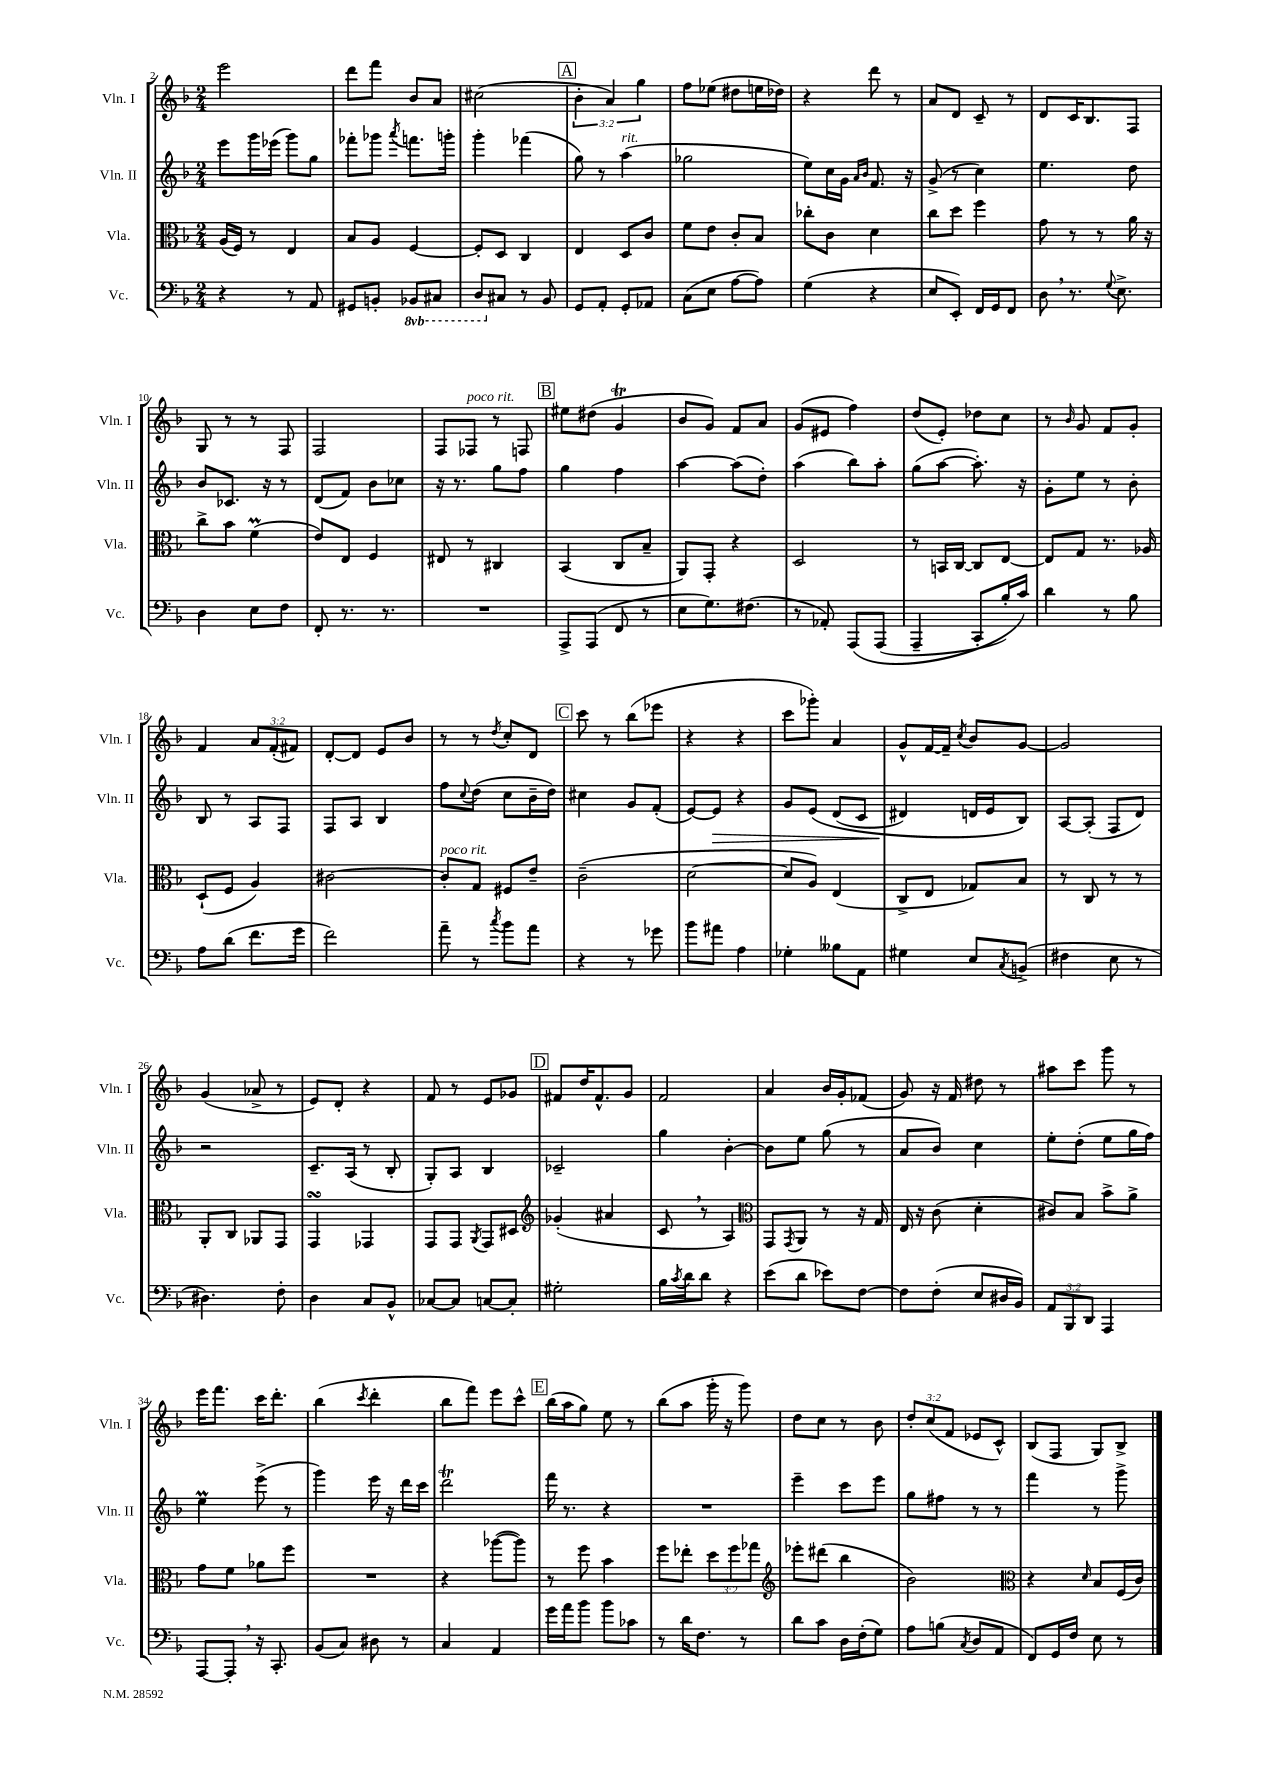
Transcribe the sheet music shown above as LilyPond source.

<<
\new StaffGroup <<
\new Staff = "s0" \with { instrumentName = "Vln. I" shortInstrumentName = "Vln. I" } {
    \clef treble \key f \major \numericTimeSignature \time 2/4 \override Staff.TupletNumber.text = #tuplet-number::calc-fraction-text
    e'''2 |
    d'''8 f'''8 bes'8 a'8 |
    cis''2( |
    \mark \markup { \box "A" } \tuplet 3/2 { bes'4-. a'4) g''4 } |
    f''8 ees''8( dis''8 e''16 des''16) |
    r4 d'''8 r8 |
    a'8 d'8 c'8-- r8 |
    d'8 c'16 bes8. f8 |
    g8 r8 r8 f8 |
    f2 |
    f8 fes8^\markup { \italic "poco rit." } r8 f8 |
    \mark \markup { \box "B" } eis''8 dis''8( g'4\trill |
    bes'8 g'8) f'8 a'8 |
    g'8( eis'8 f''4) |
    d''8( e'8-.) des''8 c''8 |
    r8 \grace { bes'16 } g'8 f'8 g'8-. |
    f'4 \tuplet 3/2 { a'8 f'8-.( fis'8) } |
    d'8~-. d'8 e'8 bes'8 |
    r8 r8 \acciaccatura { d''8 } c''8-. d'8 |
    \mark \markup { \box "C" } c'''8 r8 bes''8( ees'''8 |
    r4 r4 |
    c'''8 ges'''8-.) a'4 |
    g'8-^ f'16~ f'16-- \acciaccatura { c''8 } bes'8 g'8~ |
    g'2 |
    g'4( aes'8-> r8 |
    e'8) d'8-. r4 |
    f'8 r8 e'8 ges'8 |
    \mark \markup { \box "D" } fis'8 d''16 fis'8.-^ g'8 |
    f'2 |
    a'4 bes'16 g'16-. fes'8( |
    g'8) r16 f'16 dis''8 r8 |
    ais''8 c'''8 g'''8 r8 |
    e'''16 f'''8. c'''16 d'''8.-. |
    bes''4( \acciaccatura { c'''8 } d'''4-. |
    bes''8 f'''8) e'''8 c'''8-^ |
    \mark \markup { \box "E" } bes''16( a''16 g''8) e''8 r8 |
    bes''8( a''8 g'''16-. r16 g'''8) |
    d''8 c''8 r8 bes'8 |
    \tuplet 3/2 { d''8-. c''8( f'8 } ees'8 c'8-^) |
    bes8( f8 g8) bes8-> \bar "|." |
}
\new Staff = "s1" \with { instrumentName = "Vln. II" shortInstrumentName = "Vln. II" } {
    \clef treble \key f \major \numericTimeSignature \time 2/4
    e'''8 g'''16 ees'''16( g'''8) g''8 |
    fes'''8-. ges'''8 \acciaccatura { a'''8 } f'''8. g'''16-. |
    g'''4-. fes'''4( |
    \mark \markup { \box "A" } g''8) r8 a''4^\markup { \italic "rit." }( |
    ges''2 |
    e''8) c''16 g'16 \grace { a'16 bes'16 } f'8. r16 |
    g'8->( r8 c''4) |
    e''4. d''8 |
    bes'8 ces'8. r16 r8 |
    d'8( f'8) bes'8 ces''8 |
    r16 r8. g''8 f''8 |
    \mark \markup { \box "B" } g''4 f''4 |
    a''4~ a''8( d''8-.) |
    a''4( bes''8) a''8-. |
    g''8( a''8~ a''8.-.) r16 |
    g'8-. e''8 r8 bes'8-. |
    bes8 r8 a8 f8 |
    f8 a8 bes4 |
    f''8 \appoggiatura { c''8 } d''8( c''8 bes'16-- d''16) |
    \mark \markup { \box "C" } cis''4 g'8 f'8-.( |
    e'8~) e'8\> r4 |
    g'8 e'8\( d'8( c'8 |
    dis'4\!) d'16 e'16 bes8\) |
    a8~ a8-.( f8 d'8) |
    r2 |
    c'8.-- a16( r8 bes8-. |
    g8-.) a8 bes4 |
    \mark \markup { \box "D" } ces'2-- |
    g''4 bes'4~-. |
    bes'8 e''8 g''8( r8 |
    a'8 bes'8) c''4 |
    e''8-. d''8-.( e''8 g''16 f''16) |
    e''4\prall e'''8->( r8 |
    g'''4) e'''16 r16 d'''16 c'''16 |
    d'''2\trill |
    \mark \markup { \box "E" } f'''16 r8. r4 |
    R2 |
    e'''4-- c'''8 e'''8 |
    g''8 fis''8 r8 r8 |
    f'''4 r8 g'''8-> \bar "|." |
}
\new Staff = "s2" \with { instrumentName = "Vla." shortInstrumentName = "Vla." } {
    \clef alto \key f \major \numericTimeSignature \time 2/4 \override Staff.TupletNumber.text = #tuplet-number::calc-fraction-text
    a16( f16) r8 e4 |
    bes8 a8 f4~ |
    f8-. d8 c4 |
    \mark \markup { \box "A" } e4 d8 c'8 |
    f'8 e'8 c'8-. bes8 |
    ces''8-. c'8 d'4 |
    c''8 d''8 f''4 |
    g'8 r8 r8 a'16 r16 |
    c''8-> bes'8 f'4\prall( |
    e'8) e8 f4 |
    eis8 r8 cis4 |
    \mark \markup { \box "B" } bes,4( c8 bes8-- |
    a,8) g,8-. r4 |
    d2 |
    r8 b,16 c16~ c8 e8~ |
    e8 g8 r8. aes16 |
    d8-!( f8 a4) |
    cis'2~ |
    cis'8-.^\markup { \italic "poco rit." } g8 fis8 e'8-- |
    \mark \markup { \box "C" } c'2--( |
    d'2~ |
    d'8 a8) e4( |
    c8-> e8 ges8) bes8 |
    r8 c8 r8 r8 |
    a,8-. c8 aes,8 g,8 |
    g,4\turn ges,4 |
    g,8 g,8 \acciaccatura { a,8 } g,8 dis8 |
    \mark \markup { \box "D" } \clef treble ges'4-.( ais'4 |
    c'8 \breathe r8 a4) |
    \clef alto g,8 \acciaccatura { g,8 } a,8 r8 r16 g16 |
    e16 r16 c'8( d'4-. |
    cis'8) bes8 bes'8-> a'8-> |
    g'8 f'8 aes'8 f''8 |
    R2 |
    r4 aes''8~( aes''8) |
    \mark \markup { \box "E" } r8 f''8 bes'4 |
    f''8 ees''8-. \tuplet 3/2 { d''8 f''8 ges''8 } |
    \clef treble ees'''8-. dis'''8( bes''4 |
    bes'2) |
    \clef alto r4 \grace { d'16 } bes8 f16( c'16) \bar "|." |
}
\new Staff = "s3" \with { instrumentName = "Vc." shortInstrumentName = "Vc." } {
    \clef bass \key f \major \numericTimeSignature \time 2/4 \override Staff.TupletNumber.text = #tuplet-number::calc-fraction-text \set Staff.ottavationMarkups = #ottavation-simple-ordinals
    r4 r8 a,8 |
    gis,8 b,8-. \ottava #-1 bes,,!8 cis,8 |
    d,8 \ottava #0 cis8 r8 bes,8 |
    \mark \markup { \box "A" } g,8 a,8-. g,8-. aes,8 |
    c8( e8 a8~ a8) |
    g4( r4 |
    e8 e,8-.) f,16 g,16 f,8 |
    d8 \breathe r8. \appoggiatura { g8 } e8.-> |
    d4 e8 f8 |
    f,8-. r8. r8. |
    R2 |
    \mark \markup { \box "B" } a,,8-> a,,8( f,8 r8 |
    e8 g8.) fis8.( |
    r8 aes,8-.) a,,8\( a,,8( |
    a,,4-- c,8-. bes16-.) c'16\) |
    d'4 r8 bes8 |
    a8 d'8( f'8. g'16 |
    f'2) |
    a'8-- r8 \acciaccatura { c''8 } bes'8 a'8 |
    \mark \markup { \box "C" } r4 r8 ges'8 |
    bes'8 ais'8 a4 |
    ges4-. beses8 a,8 |
    gis4 e8 \acciaccatura { c8 } b,8->( |
    fis4 e8 r8 |
    dis4.) f8-. |
    d4 c8 bes,8-^ |
    ces8~ ces8 c8~ c8-. |
    \mark \markup { \box "D" } gis2-. |
    bes16 \acciaccatura { c'8 } d'16 d'8 r4 |
    e'8( d'8 ees'8) f8~ |
    f8 f8-.( e8 dis16 bes,16) |
    \tuplet 3/2 { a,8 bes,,8 d,8 } a,,4 |
    a,,8~ a,,8-. \breathe r16 c,8.-. |
    bes,8( c8) dis8 r8 |
    c4 a,4 |
    \mark \markup { \box "E" } g'16 a'16 bes'8 bes'8 ces'8 |
    r8 d'16 f8. r8 |
    d'8 c'8 d16 f16-.( g8) |
    a8 b8( \acciaccatura { c8 } d8 a,8 |
    f,8) g,16 f16 e8 r8 \bar "|." |
}
>>
>>
\layout { \context { \Score currentBarNumber = #2 } }
